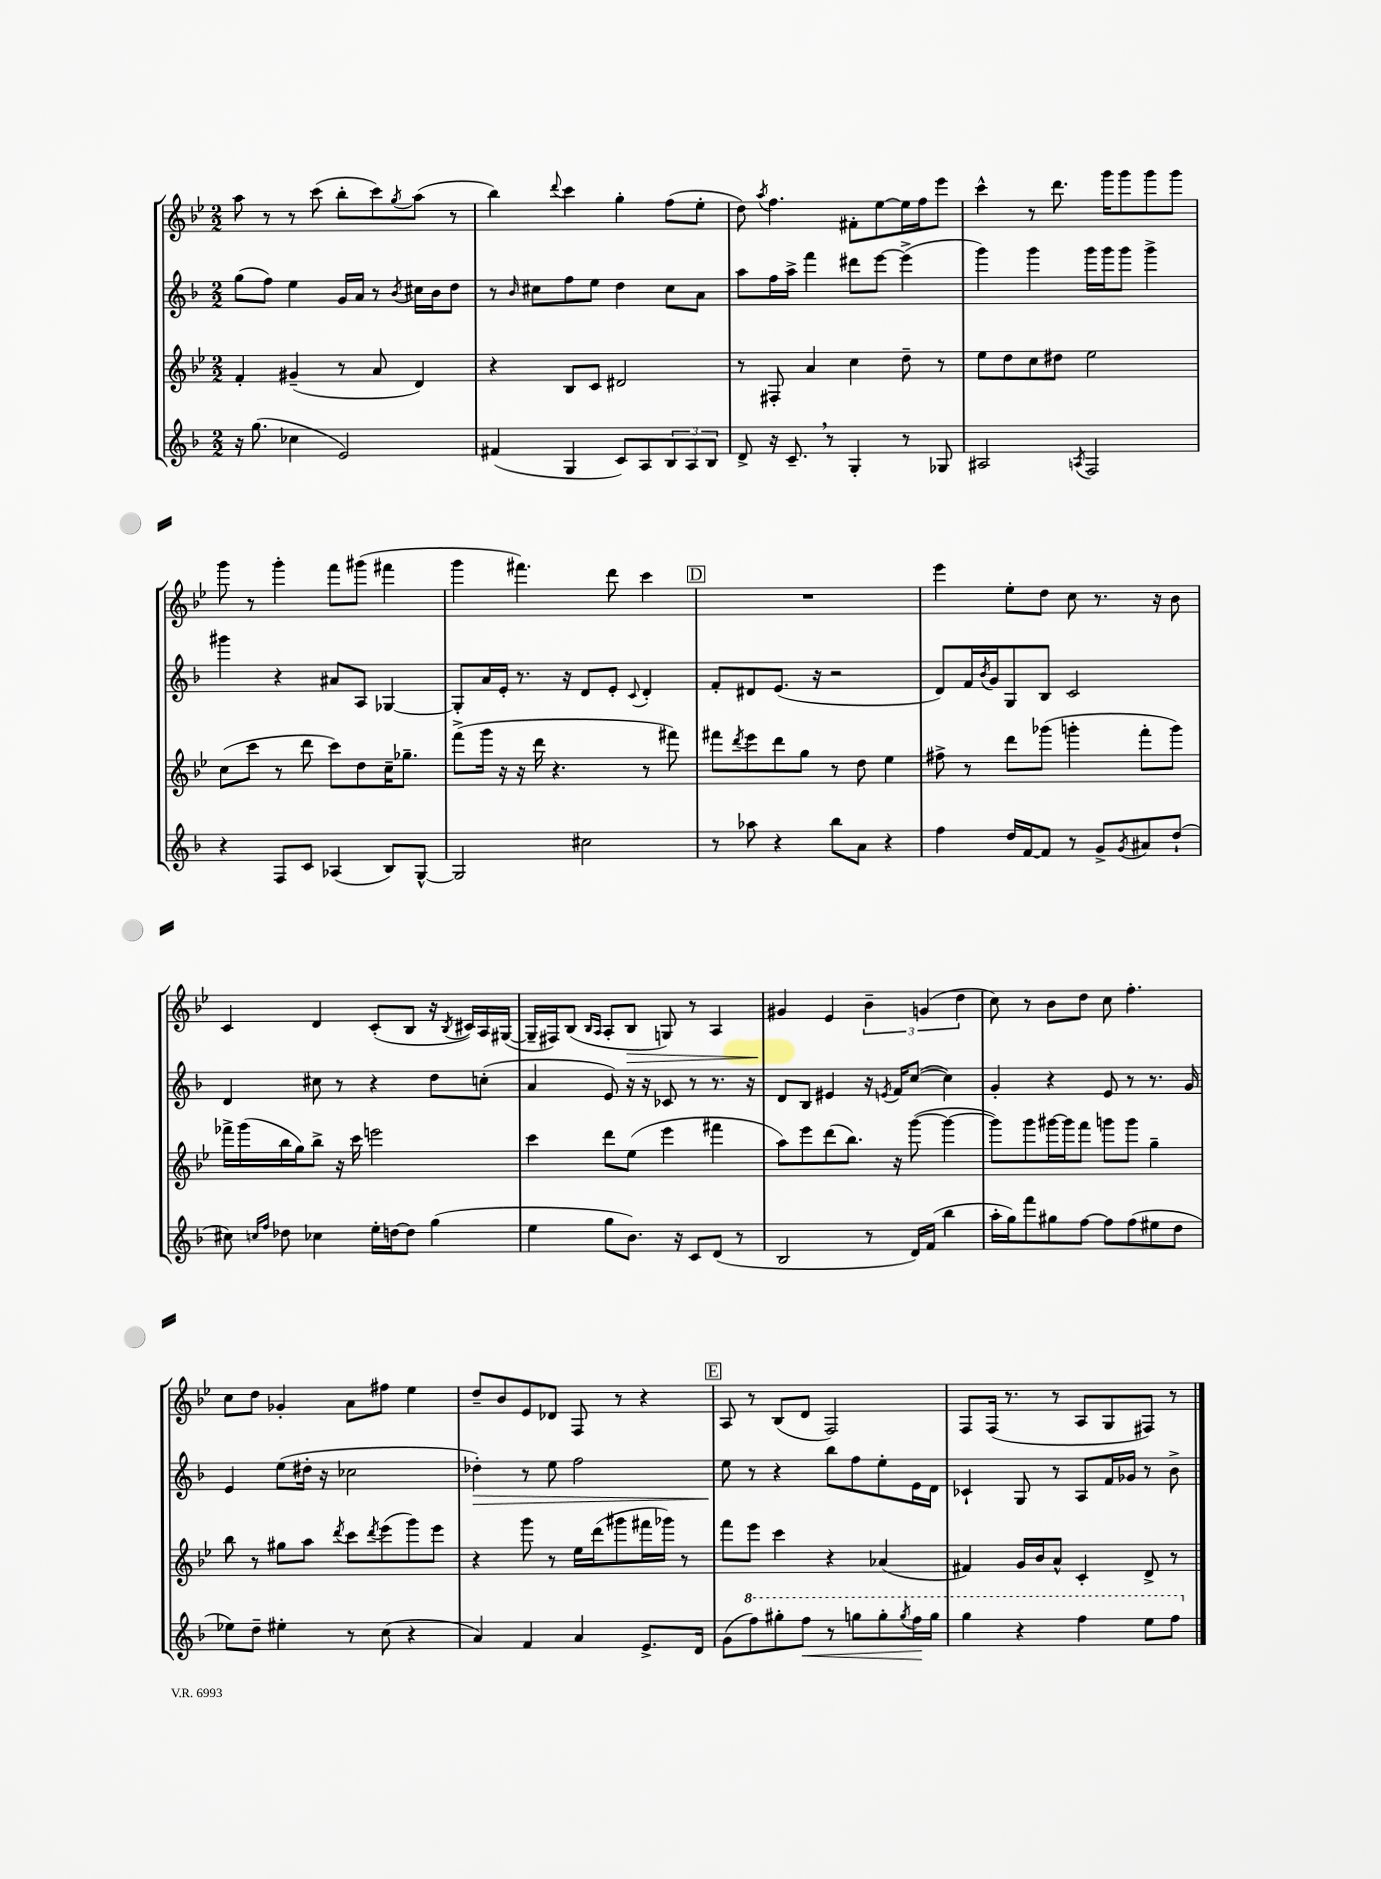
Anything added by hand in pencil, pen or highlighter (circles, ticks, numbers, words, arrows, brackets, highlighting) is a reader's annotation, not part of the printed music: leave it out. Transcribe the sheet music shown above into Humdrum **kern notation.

**kern	**kern	**kern	**kern
*staff4	*staff3	*staff2	*staff1
*clefG2	*clefG2	*clefG2	*clefG2
*k[b-]	*k[b-e-]	*k[b-]	*k[b-e-]
*M2/2	*M2/2	*M2/2	*M2/2
16r	4f'	(8gg	8aa
(8.gg	.	.	.
.	.	8ff)	8r
4cc-	(4g#~	4ee	8r
.	.	.	(8ccc
2e)	8r	16g	8bb-'
.	.	16a	.
.	8a	8r	8ccc)
.	.	8qb-	8qgg
.	4d)	16cc#	(8aa
.	.	16b-	.
.	.	8dd	8r
=	=	=	=
(4f#	4r	8r	4bb-)
.	.	16qqb-	.
.	.	8cc#	.
.	.	.	8qqddd
4G	8B-	8ff	4ccc
.	8c	8ee	.
8c)	2d#	4dd	4gg'
8A	.	.	.
12B-	.	8cc#	(8ff
12A	.	.	.
.	.	8a	8ee-'
12B-	.	.	.
=	=	=	=
8d^	8r	8aa	8dd)
.	.	.	8qaa
16r	8F#'	16ff	4.ff
8.c~	.	16aa^	.
.	4a	4fff	.
8r	.	.	.
4G'	4cc	8ddd#	8f#'
.	.	[8eee	[8ee-
8r	8dd~	(4eee^]	16ee-]
.	.	.	16ff
8G-	8r	.	8eee-
=	=	=	=
2A#	8ee-	4ggg)	4ccc^^
.	8dd	.	.
.	8cc	4ggg	8r
.	8dd#	.	8.ddd
8qA	.	.	.
2F	2ee-	16ggg	.
.	.	16ggg	16ggg
.	.	8ggg	8ggg
.	.	4ggg^	8ggg
.	.	.	8ggg
=	=	=	=
4r	(8cc	4ggg#	8ggg
.	8ccc	.	8r
8F	8r	4r	4ggg'
8c	8ddd	.	.
(4A-	8ccc)	8a#	8fff
.	8dd	8A	(8ggg#
8B-)	16cc~	[4G-	4fff#
.	8.gg-~	.	.
[8G^^	.	.	.
=	=	=	=
2G]	(8fff^	8G-']	4ggg
.	16ggg	16a	.
.	16r	16e'	.
.	16r	8.r	4.fff#)
.	16ddd	.	.
.	4.r	.	.
.	.	16r	.
2cc#	.	8d	.
.	.	8e'	8ddd
.	.	8qqc	.
.	8r	4d'	4ccc
.	8fff#)	.	.
=	=	=	=
8r	8fff#	8f'	1r
.	8qddd	.	.
8aa-	8eee-	8d#	.
4r	8ddd	(8.e	.
.	8gg	.	.
.	.	16r	.
8bb-	8r	2r	.
8a	8dd	.	.
4r	4ee-	.	.
=	=	=	=
4ff	8ff#^	8d)	4eee-
.	8r	16f	.
.	.	8qb-	.
.	.	16g	.
16dd	8ddd	8G	8ee-'
[16f	.	.	.
8f]	(8ggg-	8B-	8dd
8r	4ggg'	2c	8cc
8g^	.	.	8.r
8qg	.	.	.
8a#	8fff'	.	.
.	.	.	16r
(8dd`	8ggg)	.	8b-
=	=	=	=
8cc#)	16fff-^	4d	4c
.	(16ggg	.	.
16qqcc	.	.	.
16qqff	.	.	.
8dd-	16bb-	.	.
.	16gg)	.	.
4cc-	8bb-^	8cc#	4d
.	16r	8r	.
.	16ccc	.	.
16ee'	2eee	4r	(8c'
[16dd	.	.	.
8dd]	.	.	8B-
(4gg	.	8dd	16r
.	.	.	8qB-
.	.	.	16c#)
.	.	(8cc'	16A
.	.	.	([16G#
=	=	=	=
4ee	4ccc	4a	16G#~]
.	.	.	16F#)
.	.	.	(8B-
.	.	.	16qqB-
.	.	.	16qqA
8gg	8ddd	8e)	8A'
8.b-)	(8ee-	16r	8B-
.	.	16r	.
.	4eee-	8c-	8G)
16r	.	.	.
8c	.	8r	8r
(8d	4fff#	8.r	4A
8r	.	.	.
.	.	16r	.
=	=	=	=
2B-	8aa)	8d	4g#
.	8eee-	8B-	.
.	(8ddd	4e#	4e-
.	8.bb-)	.	.
8r	.	16r	6b-~
.	.	8qe	.
.	16r	16f	.
16d)	([8ggg	([8cc	.
.	.	.	(6g
(16f	.	.	.
4bb-	4ggg_	4cc])	.
.	.	.	6dd
=	=	=	=
16aa'	8ggg])	4g'	8cc)
16gg)	.	.	.
8fff	8ggg	.	8r
8gg#	[16ggg#	4r	8b-
.	16ggg#]	.	.
[8ff	8fff	.	8dd
8ff]	8ggg	8e	8cc
(8ff	8ggg	8r	4.ff'
8ee#	4gg~	8.r	.
8dd	.	.	.
.	.	16g	.
=	=	=	=
8ee-)	8bb-	4e	8cc
8dd~	8r	.	8dd
4ee#'	8gg#	(8ee	4g-'
.	8aa	16dd#'	.
.	.	16r	.
.	8qddd	.	.
8r	8ccc	2cc-	8a
.	8qddd	.	.
(8cc	(8eee-	.	8ff#
4r	8ggg)	.	4ee-
.	8eee-	.	.
=	=	=	=
4a)	4r	4dd-')	8dd~
.	.	.	8b-
4f	8ggg	8r	8e-
.	8r	8ee	8d-
4a	16ee-	2ff	8F
.	(16ddd	.	.
.	8ggg#	.	8r
8.e^	16fff#	.	4r
.	16ggg-)	.	.
.	8r	.	.
16d	.	.	.
=	=	=	=
(8g	8fff	8ee	8A
8fff)	8eee-	8r	8r
8ggg#'	4ccc	4r	(8B-
8fff	.	.	8d
8r	4r	8bb-	2F)
8ggg	.	8ff	.
8ggg'	(4a-	8ee'	.
8qggg	.	.	.
16fff	.	16e	.
16ggg	.	16d	.
=	=	=	=
4ggg	4f#)	4c-`	8F
.	.	.	(16F
.	.	.	8.r
4r	16g	8G	.
.	16b-	.	.
.	8a^^	8r	8r
4fff	4c'	8A	8A
.	.	16f	8G
.	.	16g-	.
8eee	8d^	8r	8F#)
8fff	8r	8b-^	8r
==	==	==	==
*-	*-	*-	*-
